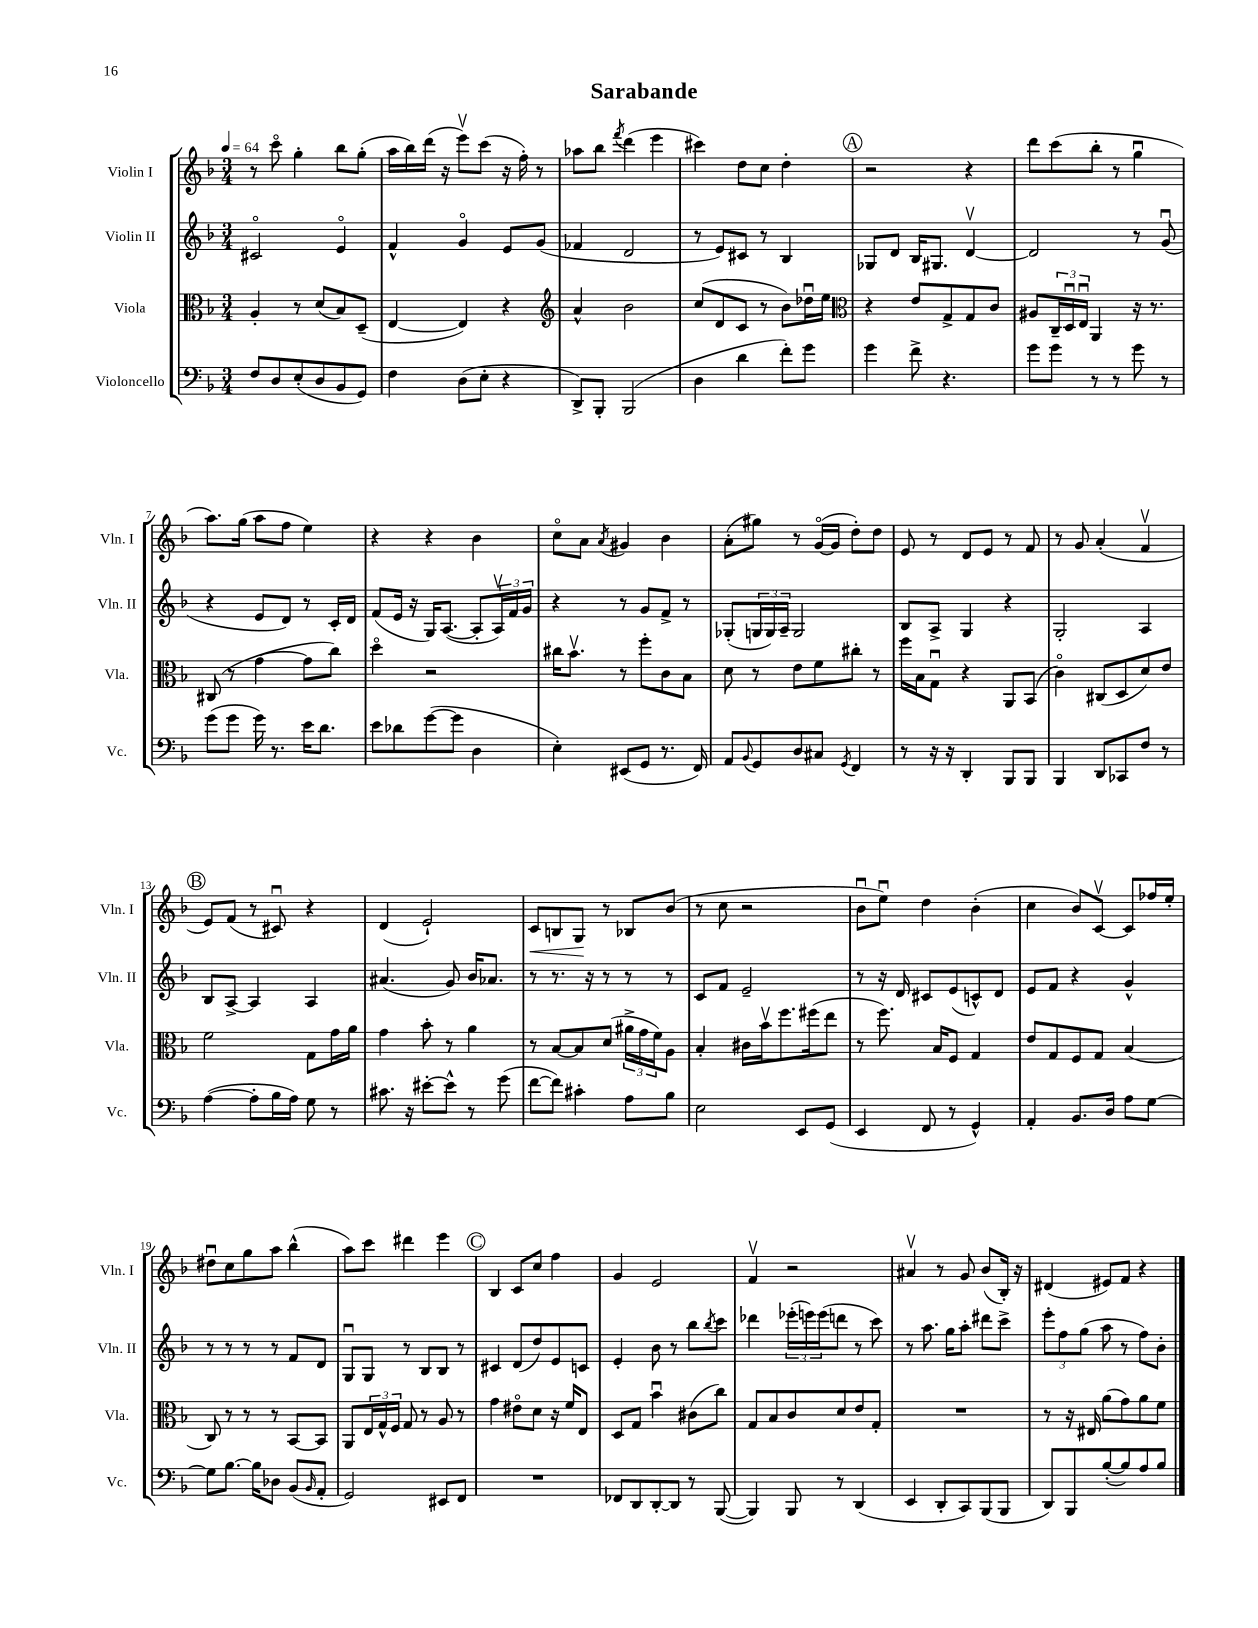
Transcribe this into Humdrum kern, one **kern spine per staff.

**kern	**kern	**kern	**kern
*staff4	*staff3	*staff2	*staff1
*clefF4	*clefC3	*clefG2	*clefG2
*k[b-]	*k[b-]	*k[b-]	*k[b-]
*M3/4	*M3/4	*M3/4	*M3/4
*MM64	*MM64	*MM64	*MM64
8F/L	4A'/	2c#o/	8r
8D/	.	.	8ccco\
(8E'/	8r	.	4gg'\
8D/	(8d/L	.	.
8BB-/	8B-/)	4eo/	8bb-\L
8GG/J)	(8D~/J	.	(8gg'\J
=	=	=	=
4F\	[4E/	4f^^/	16aa\LL
.	.	.	16bb-\)
.	.	.	(16ddd\JJ
.	.	.	16r
(8D\L	4E/])	4go/	8eeev\L)
8E'\J	.	.	(8ccc\J
4r	4r	8e/L	16r
.	.	.	16ff'\)
.	.	(8g/J	8r
=	=	=	=
*	*clefG2	*	*
8DD^/L)	4a^^/	4f-/	8aa-\L
8BBB-'/J	.	.	8bb-\J
.	.	.	8qfff/
(2BBB-/	2b-\	2d/	(4ddd\
.	.	.	4eee\
=	=	=	=
4D\	(8cc/L	8r	4ccc#\)
.	8d/	8e/L)	.
4d\	8c/J	8c#/J	8dd\L
.	8r	8r	8cc\J
8f'\L)	8b-\L)	4B-/	4dd'\
8g\J	16dd-u\L	.	.
.	16ee\JJ	.	.
=	=	=	=
*	*clefC3	*	*
4g\	4r	8G-/L	2r
.	.	8d/J	.
8f^\	8e/L	16B-/LK	.
.	.	8.G#/J	.
4.r	8G^/	.	.
.	8G/	[4dv/	4r
.	8c/J	.	.
=	=	=	=
8g\L	8A#/L	2d/]	8ddd\L
8g\J	24C~/L	.	(8ccc\
.	24Du/	.	.
.	24Eu/JJ	.	.
8r	4AA/	.	8bb-'\J
8r	.	.	8r
8g\	16r	8r	4ggu\
.	8.r	.	.
8r	.	(8gu/	.
=	=	=	=
(8g\L	(8C#/	4r	8.aa\L)
8g\J	8r	.	.
.	.	.	(16gg\Jk
16g\)	[4g\	8e/L	8aa\L
8.r	.	.	.
.	.	8d/J)	8ff\J
16e\LK	8g\]L	8r	4ee\)
8.d\J	.	.	.
.	8cc\J)	16c'/LL	.
.	.	16d/JJ	.
=	=	=	=
8e\L	4ddo\	(8f/L	4r
8d-\	.	16e/Jk	.
.	.	16r	.
([8g\	2r	16G/LK)	4r
.	.	([8.A/J	.
8g\]J	.	.	.
4D\	.	8A'/]L	4b-\
.	.	24Av/L)	.
.	.	24f/	.
.	.	24g/JJ	.
=	=	=	=
4E'\)	16cc#\LK	4r	8cco\L
.	8.b-v\J	.	.
.	.	.	8a\J
.	.	.	8qa/
(8EE#/L	8r	8r	4g#/
8GG/J	8ff'\L	8g/L	.
8.r	8c\	8f^/J	4b-\
.	8B-\J	8r	.
16FF/)	.	.	.
=	=	=	=
8AA/L	8d\	(8G-'/L	(8a'\L
8qqBB-/	.	.	.
8GG/	8r	24G/L	8gg#\J)
.	.	24G/)	.
.	.	24A~/JJ	.
8D/	8e\L	2G/	8r
8C#/J	8f\	.	([16go/LL
.	.	.	16g/]JJ
8qGG/	.	.	.
4FF/	8cc#'\J	.	8dd'\L)
.	8r	.	8dd\J
=	=	=	=
8r	16ff\LL	8B-/L	8e/
.	16B-\J	.	.
16r	8Gu\J	8A^/J	8r
16r	.	.	.
4DD'/	4r	4G/	8d/L
.	.	.	8e/J
8BBB-/L	8AA/L	4r	8r
8BBB-/J	(8BB-/J	.	8f/
=	=	=	=
4BBB-/	4co\)	2G'/	8r
.	.	.	8g/
8DD/L	(8C#/L	.	(4a'/
8CC-/	8D/	.	.
8F/J	8d/)	4A/	4fv/
8r	8e/J	.	.
=	=	=	=
([4A\	2f\	8B-/L	8e/L)
.	.	[8A^/J	(8f/J
8A'\]L	.	4A/]	8r
16B-\L	.	.	8c#u/)
16A\JJ)	.	.	.
8G\	8G\L	4A/	4r
8r	16g\L	.	.
.	16a\JJ	.	.
=	=	=	=
8.c#\	4g\	(4.a#/	(4d/
16r	.	.	.
[8e#'\L	8b-'\	.	2e`/)
8e#^^\]J	8r	8g/)	.
8r	4a\	16b-/LK	.
.	.	8.a-/J	.
(8g\	.	.	.
=	=	=	=
[8f\L	8r	8r	8c/L
8f\]J)	[8B-/L	8.r	8B/
4c#'\	8B-/]	.	8G/J
.	.	16r	.
.	(8d/J	8r	8r
8A\L	24a#^\LL	8r	8B-/L
.	24g\	.	.
.	24f\J)	.	.
8B-\J	8A\J	8r	(8b-/J
=	=	=	=
2E\	4B-'/	8c/L	8r
.	.	8f/J	8cc\
.	16c#\LL	2e~/	2r
.	16b-v\J	.	.
.	8.ff\	.	.
8EE/L	.	.	.
.	(16ff#\k	.	.
(8GG/J	8ee\J	.	.
=	=	=	=
4EE/	8r	8r	8b-u\L
.	8.ff\)	16r	8eeu\J)
.	.	16d/	.
8FF/	.	8c#/L	4dd\
.	16B-/LK	.	.
8r	8F/J	(8e/	.
4GG^^/)	4G/	8c^^/)	(4b-'\
.	.	8d/J	.
=	=	=	=
4AA'/	8e/L	8e/L	4cc\
.	8G/	8f/J	.
8.BB-/L	8F/	4r	8b-/L)
.	8G/J	.	[8cv/J
16D/Jk	.	.	.
8A\L	(4B-/	4g^^/	8c/]L
[8G\J	.	.	16ff-/L
.	.	.	16ee'/JJ
=	=	=	=
8G\]L	8C/)	8r	8dd#u\L
[8.B-\J	8r	8r	8cc\
.	8r	8r	8gg\
16B-\]LK	.	.	.
8D-\J	8r	8r	8aa\J
(8BB-/L	[8BB-/L	8f/L	(4bb-^^\
16qqBB-/	.	.	.
8AA'/J	8BB-/]J	8d/J	.
=	=	=	=
2GG/)	8AA/L	8Gu/L	8aa\L)
.	24E/L	8G/J	8ccc\J
.	24G^^/	.	.
.	24F/JJ	.	.
.	8G/	8r	4ddd#\
.	8r	8B-/L	.
8EE#/L	8A/	8B-/J	4eee\
8FF/J	8r	8r	.
=	=	=	=
2.r	4g\	4c#/	4B-/
.	8e#o\L	(8d/L	8c/L
.	8d\J	8dd/)	8cc/J
.	16r	8e/	4ff\
.	16f/LK	.	.
.	8E/J	8c/J	.
=	=	=	=
8FF-/L	8D/L	4e'/	4g/
8DD/	8G/J	.	.
[8DD'/	4b-u\	8b-\	2e/
8DD/]J	.	8r	.
8r	(8c#\L	8bb-\L	.
.	.	8qbb-/	.
([8BBB-/	8cc\J)	8ccc\J	.
=	=	=	=
4BBB-/])	8G/L	4ddd-\	4fv/
.	8B-/	.	.
8BBB-/	8c/	(24eee-'\LL	2r
.	.	24eee\)	.
.	.	(24eee\J	.
8r	8d/	8ddd\J	.
(4DD/	8e/	8r	.
.	8G'/J	8ccc\)	.
=	=	=	=
4EE/	2.r	8r	4a#v/
.	.	8.aa\	.
8DD'/L	.	.	8r
.	.	16gg\LK	.
8CC/)	.	8aa'\J	8g/
(8BBB-/	.	8ddd#\L	(8b-/L
8BBB-/J	.	8ccc^\J	16B-'/Jk)
.	.	.	16r
=	=	=	=
8DD/L)	8r	12eee'\L	(4d#/
.	.	12ff\	.
8BBB-/	16r	.	.
.	.	(12gg\J	.
.	16E#/	.	.
([8B-'/	(8a\L	8aa\	8e#/L)
8B-/])	8g\)	8r	8f/J
8A/	8a\	8ff\L)	4r
8B-/J	8f\J	8b-'\J	.
==	==	==	==
*-	*-	*-	*-
